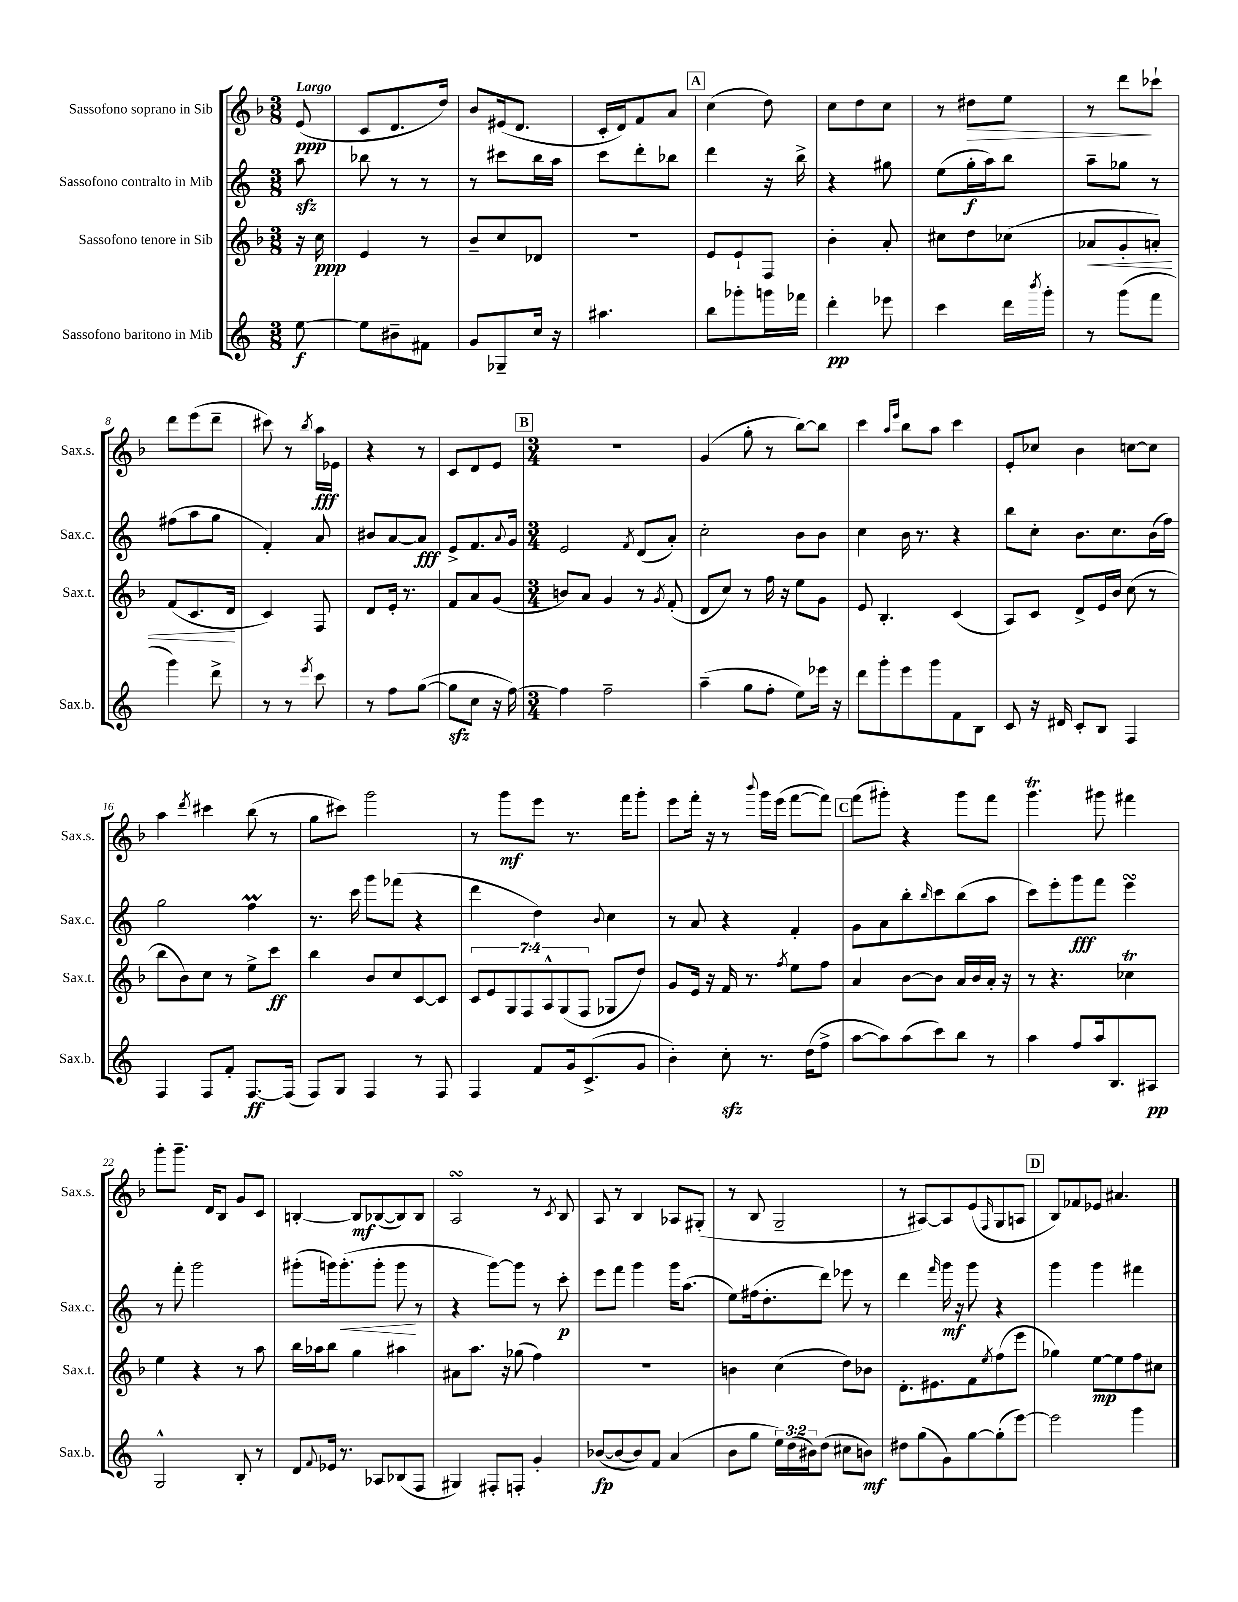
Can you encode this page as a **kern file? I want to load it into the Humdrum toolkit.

**kern	**kern	**kern	**kern
*staff4	*staff3	*staff2	*staff1
*clefG2	*clefG2	*clefG2	*clefG2
*k[]	*k[b-]	*k[]	*k[b-]
*M3/8	*M3/8	*M3/8	*M3/8
[8ee	16r	8aa	(8e
.	16cc	.	.
=	=	=	=
8ee]	4e	8bb-	8c
8b#~	.	8r	8.d
8f#	8r	8r	.
.	.	.	16dd)
=	=	=	=
8g	8b-~	8r	8b-
8G-~	8cc	8ccc#	(16e#
.	.	.	8.d
16cc	8d-	16bb	.
16r	.	16aa	.
=	=	=	=
4.aa#	4.r	8ccc	16c'
.	.	.	16d)
.	.	8ddd'	8f
.	.	8bb-	8a
=	=	=	=
8bb	8e	4ddd	(4cc
8ggg-'	8e`	.	.
16ggg	8F	16r	8dd)
16fff-	.	16bb^	.
=	=	=	=
4ddd'	4b-'	4r	8cc
.	.	.	8dd
8eee-	8a'	8gg#	8cc
=	=	=	=
4ccc	8cc#	(8ee	8r
.	8dd	16gg'	8dd#
.	.	16aa)	.
16ddd	(8cc-	8bb	8ee
8qbbb	.	.	.
16ggg'	.	.	.
=	=	=	=
8r	8a-	8aa~	8r
(8ggg	8g'	8gg-	8ddd
8fff	8a')	8r	8ccc-`
=	=	=	=
4ggg)	(8f	(8ff#	8ddd
.	8.c	8aa	(8eee
8ddd^	.	8gg	8ddd~
.	16d	.	.
=	=	=	=
8r	4c)	4f')	8ccc#)
8r	.	.	8r
8qeee	.	.	8qbb-
8ccc	8F	8a	16aa
.	.	.	16e-
=	=	=	=
8r	8d	8b#	4r
8ff	16e'	[8a	.
.	8.r	.	.
([8gg	.	8a]	8r
=	=	=	=
8gg]	8f	8e^	8c
8cc	8a	8.f	8d
16r	(8g	.	8e
.	.	8qqa	.
[16ff)	.	16g	.
=	=	=	=
*M3/4	*M3/4	*M3/4	*M3/4
4ff]	8b)	2e	2.r
.	8a	.	.
2ff~	4g	.	.
.	.	8qf	.
.	8r	(8d	.
.	8qg	.	.
.	(8f'	8a')	.
=	=	=	=
(4aa~	8d	2cc'	(4g
.	8cc)	.	.
8gg	8r	.	8gg'
8ff'	16ff	.	8r
.	16r	.	.
8ee)	8ee	8b	[8bb-)
16eee-	8g	8b	8bb-]
16r	.	.	.
=	=	=	=
8ddd	8e	4cc	4ccc
8ggg'	4.B-'	.	.
.	.	.	16qqaa
.	.	.	16qqeee
8eee	.	16b	8bb-
.	.	8.r	.
8ggg	.	.	8aa
8f	(4c	4r	4ccc
8B	.	.	.
=	=	=	=
8c	8A)	8bb	8e'
16r	8c	8cc'	8cc-
16d#	.	.	.
8c'	8d^	8.b	4b-
8B	16e	.	.
.	16b-	8.cc	.
4F	(8cc	.	[8cc
.	8r	(16b	8cc]
.	.	16ff)	.
=	=	=	=
4F	8bb-	2gg	4aa
.	8b-)	.	.
.	.	.	8qddd
8F	8cc	.	4ccc#
8f'	8r	.	.
[8.F	8ee^	4ff	(8bb-
.	8ccc	.	8r
(16F]	.	.	.
=	=	=	=
8F)	4bb-	8.r	8gg
8G	.	.	8ccc#)
.	.	16ccc	.
4F	8b-	8ggg	2ggg
.	8cc	(8fff-	.
8r	[8c	4r	.
8F	8c]	.	.
=	=	=	=
4F	14c	4ddd	8r
.	14e	.	.
.	.	.	8ggg
.	14G	.	.
.	14F	.	.
8f	.	4dd)	8eee
.	14A^^	.	.
.	(14G	.	.
16g	.	.	8.r
.	14F	.	.
(8.c^	.	.	.
.	.	8qqb	.
.	8G-	4cc	.
.	.	.	16fff
8g	8dd)	.	8ggg'
=	=	=	=
4b')	8g	8r	8eee
.	16e	8a	16fff'
.	16r	.	16r
8cc'	16f	4r	8r
.	8.r	.	.
.	.	.	8qqbbb-
8.r	.	.	16ggg
.	.	.	(16eee
.	8qff	.	.
.	8ee	4f'	[8fff
(16dd	.	.	.
8ff^	8ff	.	8fff])
=	=	=	=
[8aa	4a	8g	(8fff
8aa])	.	8a	8ggg#')
(8aa	[8b-	8bb'	4r
.	.	16qqbb	.
8ccc)	8b-]	8ccc	.
8bb	16a	(8bb	8ggg#
.	16b-	.	.
8r	16a'	8aa	8fff
.	16r	.	.
=	=	=	=
4aa	8r	8ccc)	4.ggg
.	4.r	8eee'	.
8ff	.	8ggg	.
16aa	.	8fff	8ggg#
8.B	.	.	.
.	4cc-	4eee	4fff#
8A#	.	.	.
=	=	=	=
2G^^	4ee	8r	8ggg'
.	.	8fff'	8.ggg~
.	4r	2ggg	.
.	.	.	16d
.	.	.	8B-
8B'	8r	.	8g
8r	8aa	.	8c
=	=	=	=
8d	16bb-	(8ggg#'	[4B'
.	16aa-	.	.
8qqf	.	.	.
16e-	8bb-	16ggg)	.
8.r	.	(8.ggg'	.
.	4gg	.	8B]
8A-	.	8ggg'	([8B-
(8B-	4aa#	8ggg	8B-])
8F	.	8r	8B-
=	=	=	=
4G#)	8a#	4r	2A
.	8.aa	.	.
8F#'	.	[8ggg)	.
.	16r	.	.
8F'	(8gg-	8ggg]	.
4g'	4ff)	8r	8r
.	.	.	8qc
.	.	8ccc'	8B-
=	=	=	=
([8b-	2.r	8eee	8A
8b-_	.	8fff	8r
8b-])	.	4ggg	4B-
8f	.	.	.
(4a	.	16ggg	8A-
.	.	(8.aa	.
.	.	.	(8G#'
=	=	=	=
8b	4b	8ee)	8r
8gg	.	(16ff#	8B-
.	.	8.dd'	.
24ee)	(4cc	.	2G~
(24dd	.	.	.
24b#)	.	.	.
(8dd	.	8ddd)	.
8cc#	8dd)	8eee-	.
8b)	8b-	8r	.
=	=	=	=
8dd#	8.d'	4ddd	8r
(8gg	.	.	[8A#)
.	8.e#	.	.
.	.	16qqfff	.
8g)	.	16ggg	8A#]
.	.	16r	.
[8gg	8f	8ggg	(8e
.	8qee	.	16qqF
(8gg']	(8ff	4r	8G
[8eee)	8eee	.	8A
=	=	=	=
2eee]	4gg-)	4ggg	8B-)
.	.	.	8f-
.	[8ee	4ggg	8e-
.	8ee]	.	4.a#
4ggg	8ff	4fff#	.
.	8cc#	.	.
==	==	==	==
*-	*-	*-	*-
